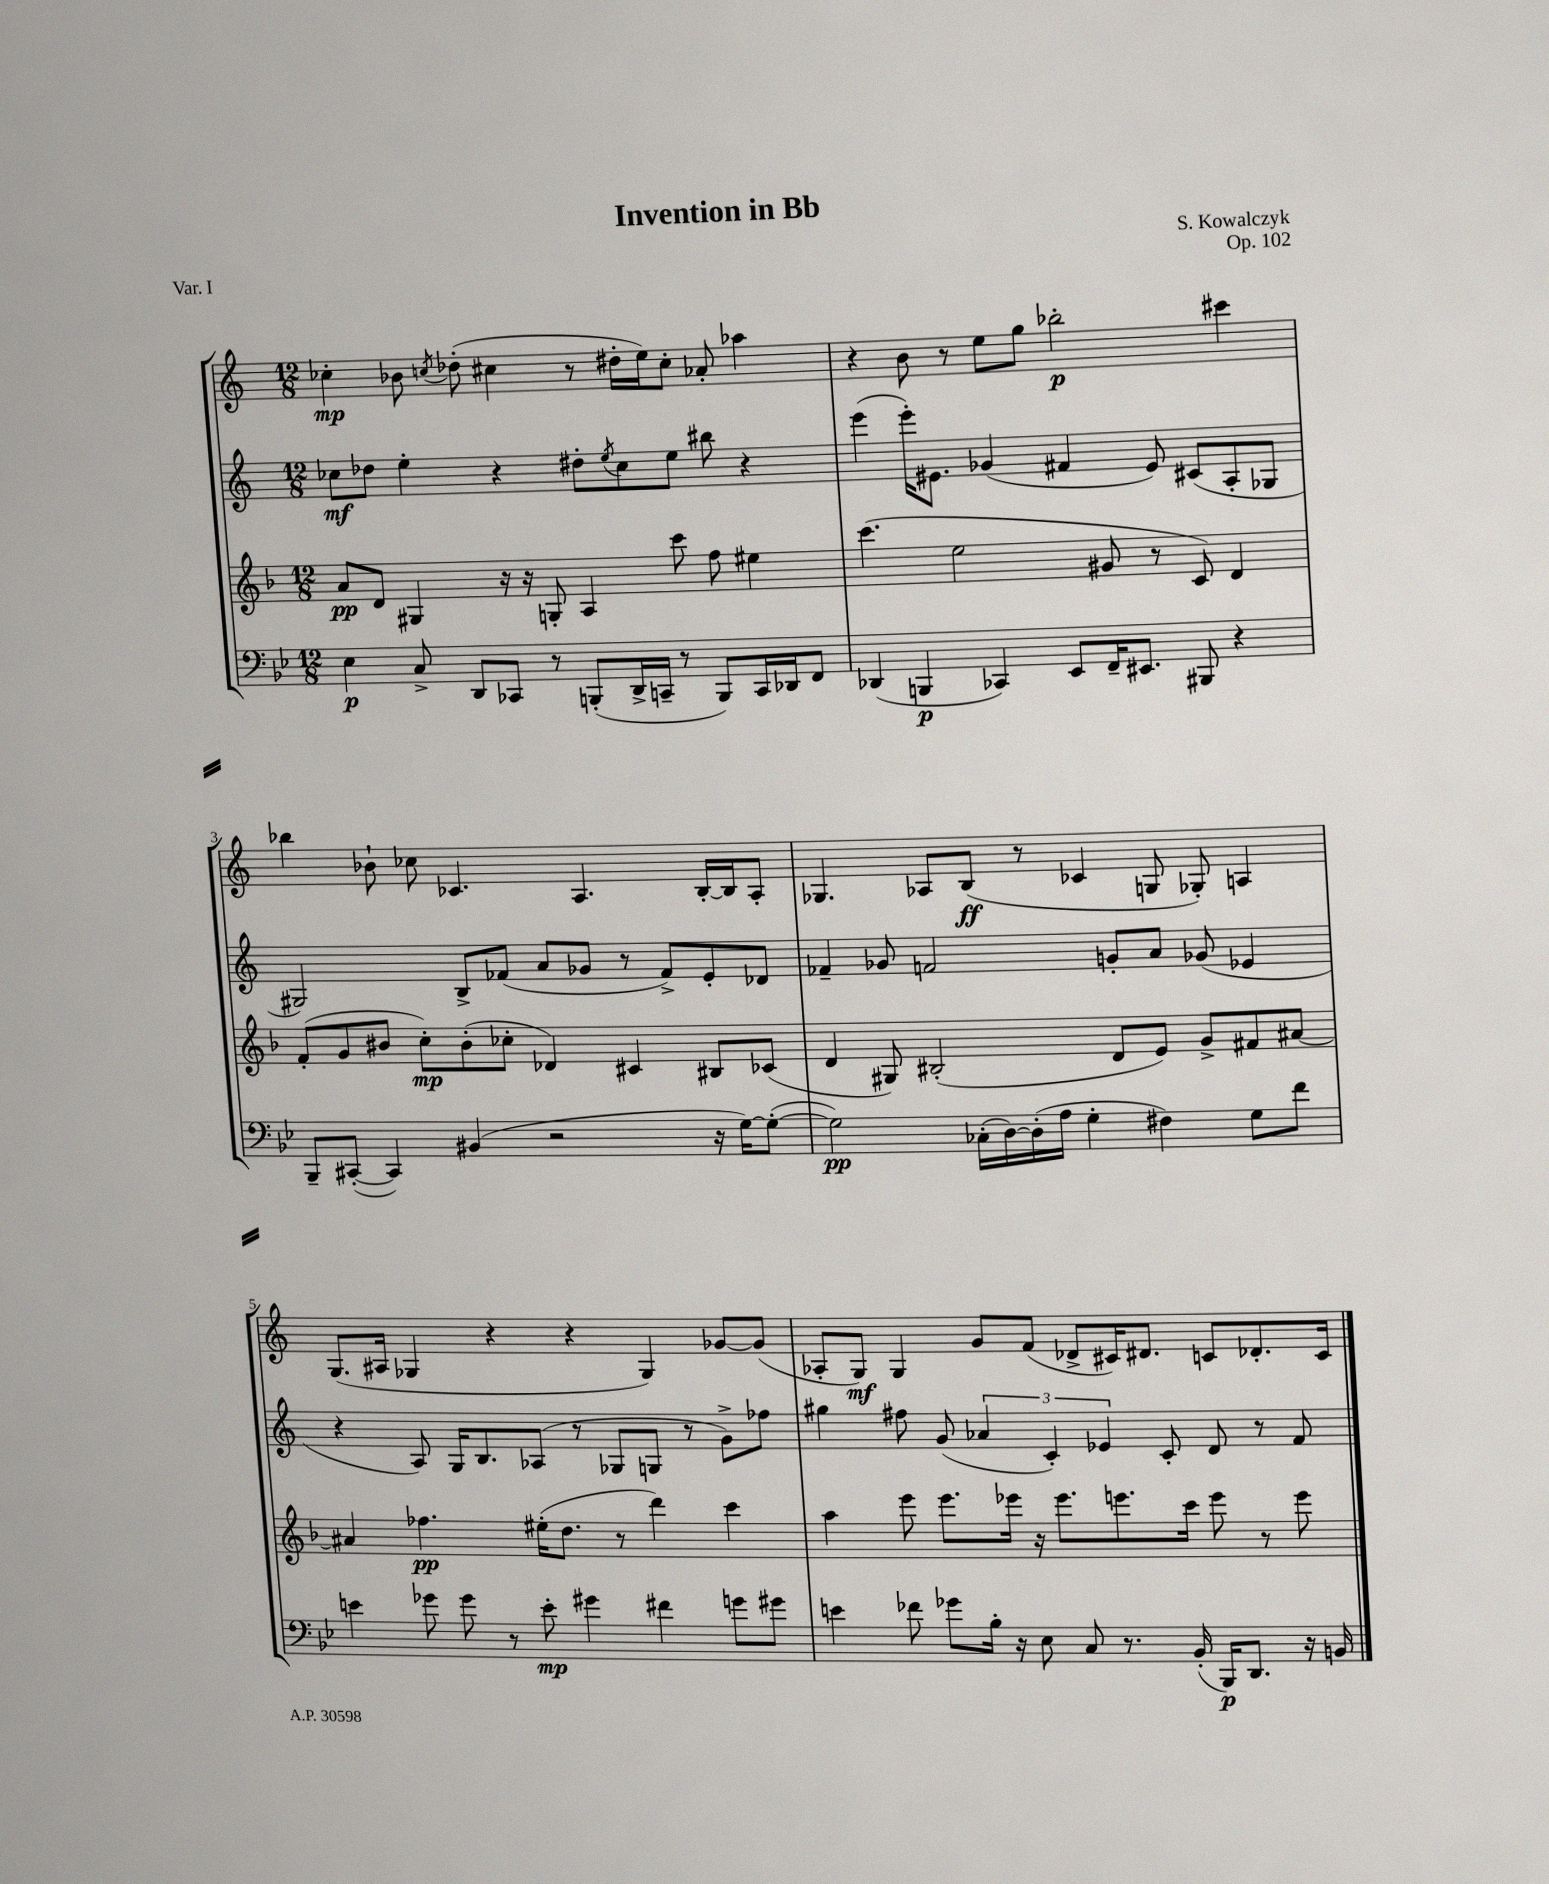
\header { title = "Invention in Bb" composer = "S. Kowalczyk" opus = "Op. 102" piece = "Var. I" }
<<
\new StaffGroup <<
\new Staff = "s0" {
    \clef treble \key c \major \numericTimeSignature \time 12/8
    ces''4-.\mp bes'8 \acciaccatura { c''8 } des''8-.( cis''4 r8 dis''16-. e''16) cis''8-. aes'8-. aes''4 |
    r4 b'8 r8 e''8 g''8 bes''2-.\p cis'''4 |
    bes''4 bes'8-! ces''8 ces'4. a4. b16~-. b16 a8-. |
    ges4. aes8 b8\ff( r8 ces'4 g8 ges8-.) a4 |
    g8.( ais16 ges4 r4 r4 ges4) ges'8~ ges'8( |
    aes8-. g8\mf) g4 g'8 f'8( des'8-> cis'16) dis'8. c'8 des'8.-. c'16 \bar "|." |
}
\new Staff = "s1" {
    \clef treble \key c \major \numericTimeSignature \time 12/8
    ces''8\mf des''8 e''4-. r4 dis''8-. \acciaccatura { e''8 } ces''8 e''8 bis''8 r4 |
    e'''4( e'''16-.) eis'8. ges'4( fis'4 eis'8) cis'8( a8-. ges8 |
    gis2) b8-> fes'8( a'8 ges'8 r8 fes'8->) e'8-. des'8 |
    fes'4-- ges'8 f'2 g'8-. a'8 ges'8( ees'4 |
    r4 a8) g16 b8. aes8( r8 ges8 g8 r8 g'8->) fes''8 |
    gis''4 fis''8 g'8( \tuplet 3/2 { aes'4 c'4-.) ees'4 } c'8-. d'8 r8 f'8 \bar "|." |
}
\new Staff = "s2" {
    \clef treble \key f \major \numericTimeSignature \time 12/8
    a'8\pp d'8 gis4 r16 r16 g8-. a4 c'''8 f''8 eis''4 |
    c'''4.( e''2 gis'8 r8 c'8) d'4 |
    f'8-.( g'8 bis'8 c''8-.\mp) bis'8-.( ces''8-. des'4) cis'4 bis8 ces'8( |
    d'4 gis8) bis2-.( d'8 e'8) g'8-> fis'8 ais'8~ |
    ais'4 fes''4.\pp eis''16-.( d''8. r8 d'''4) c'''4 |
    a''4 e'''8 e'''8. ees'''16 r16 ees'''8. e'''8. c'''16 e'''8 r8 e'''8 \bar "|." |
}
\new Staff = "s3" {
    \clef bass \key bes \major \numericTimeSignature \time 12/8
    ees4\p c8-> d,8 ces,8 r8 b,,8-.( d,16-> c,16-- r8 b,,8) c,16 des,16 f,8 |
    des,4( b,,4\p ces,4) ees,8 f,16-- eis,8. bis,,8 r4 |
    bes,,8-- cis,8~-.( cis,4) bis,4( r2 r16 g16~) g8~-.( |
    g2\pp) ces16-.( d16~) d16-.( a16 g4-. fis4) g8 f'8 |
    e'4 ges'8 ges'8 r8 e'8-.\mp gis'4 fis'4 g'8 gis'8 |
    e'4 fes'8 ges'8 bes16-. r16 ees8 c8 r8. bes,16-.( bes,,16\p) d,8. r16 b,16 \bar "|." |
}
>>
>>
